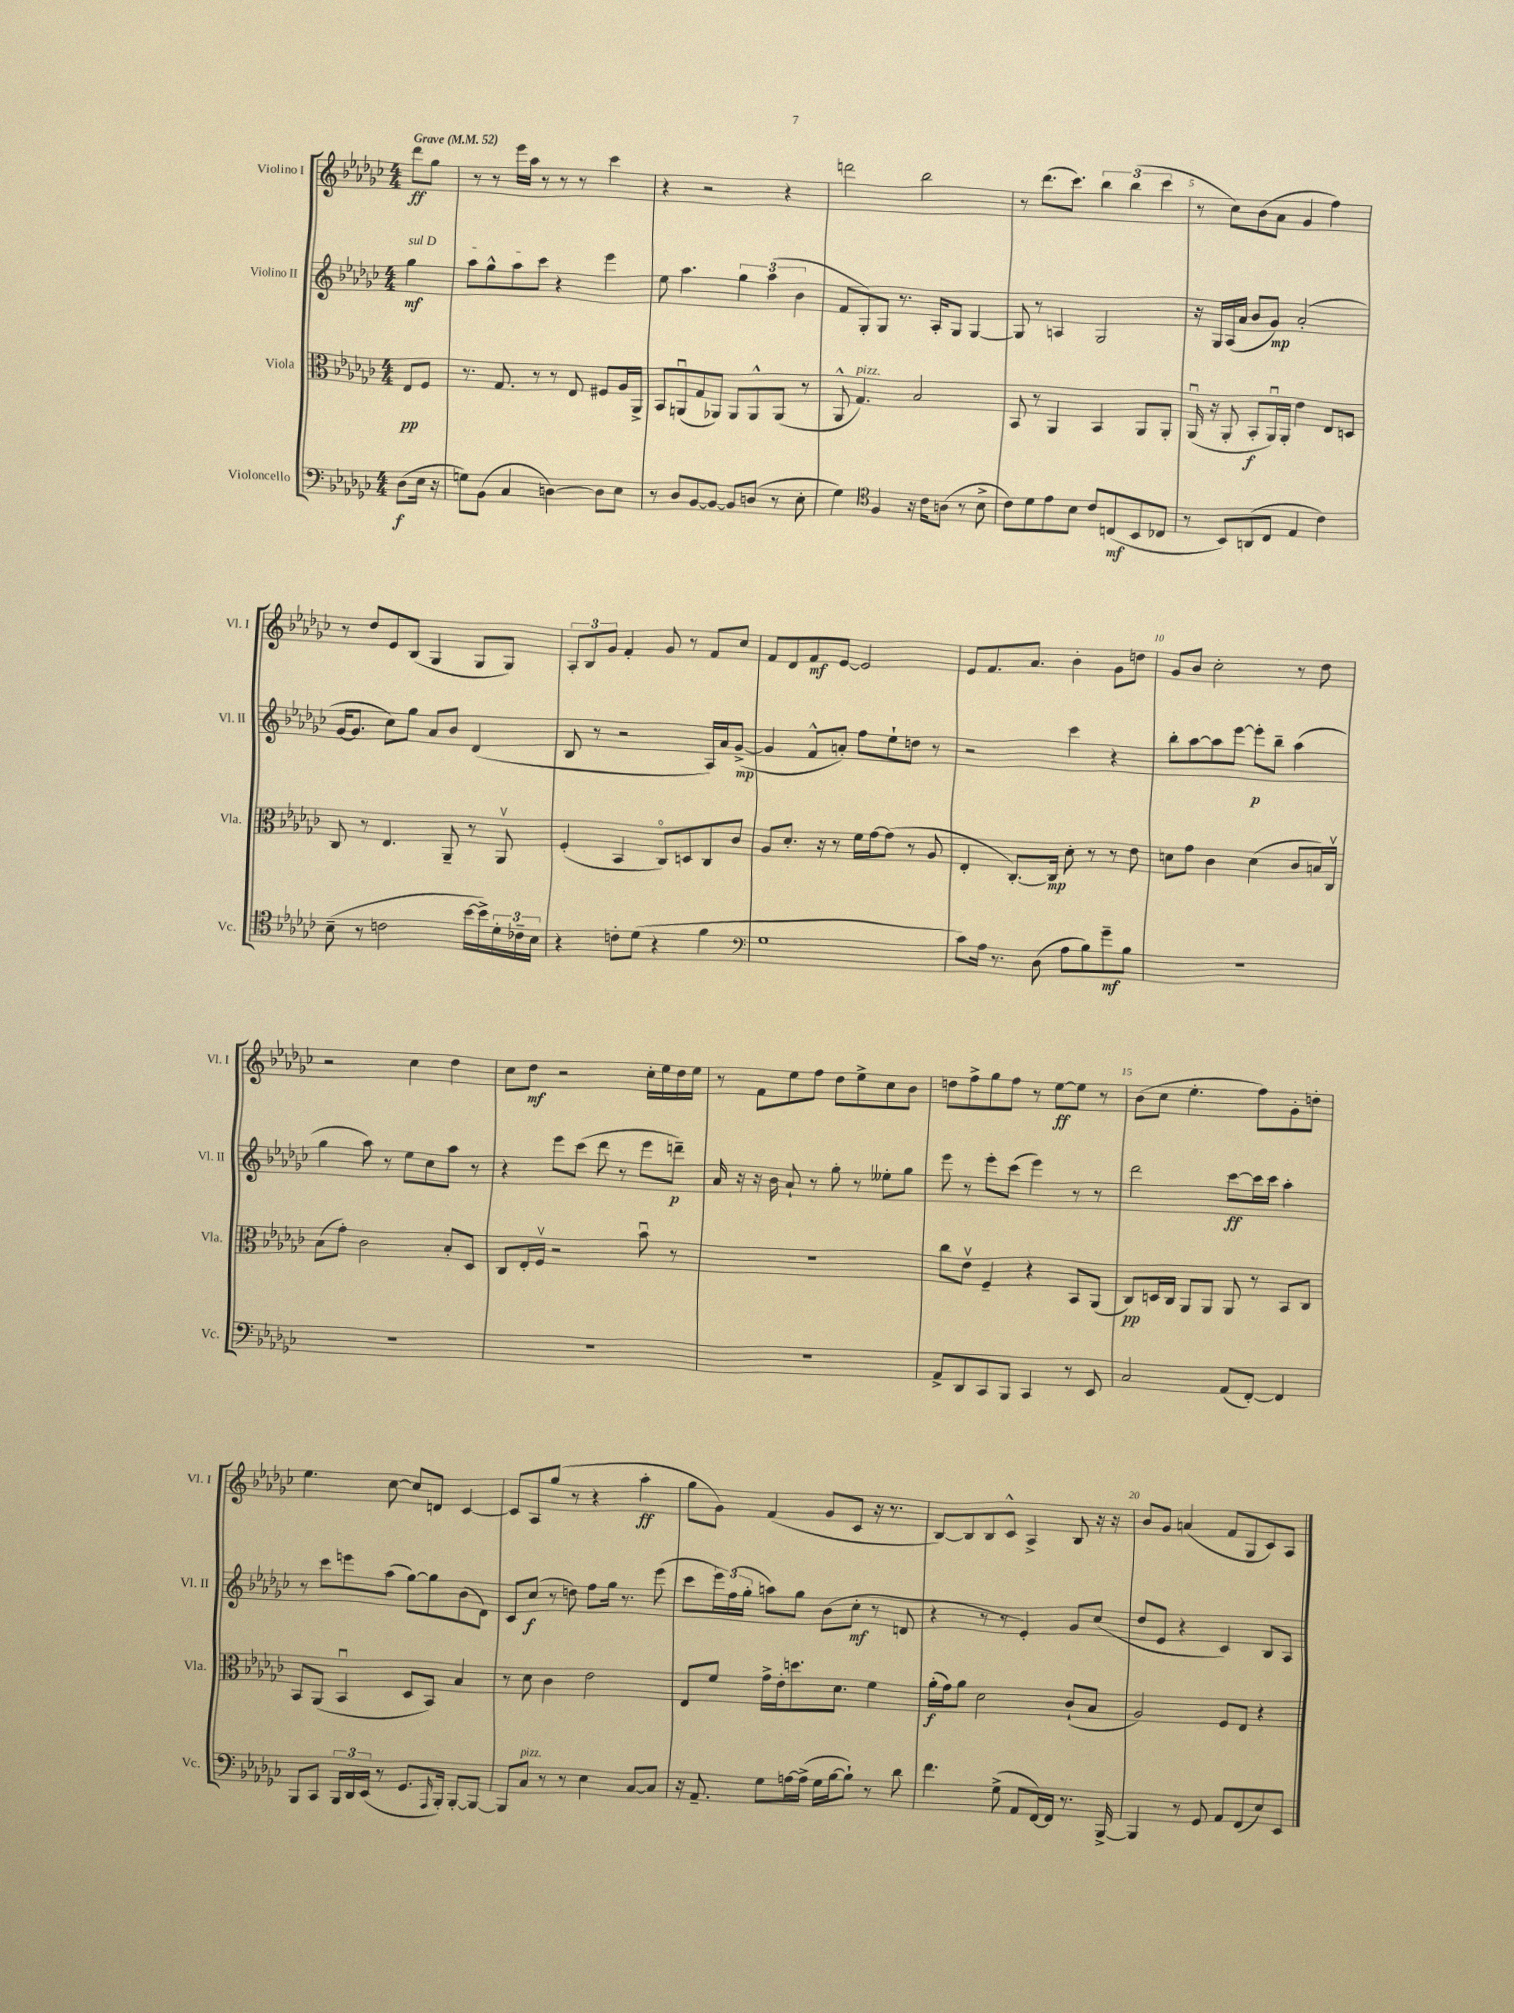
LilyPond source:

<<
\new StaffGroup <<
\new Staff = "s0" \with { instrumentName = "Violino I" shortInstrumentName = "Vl. I" } {
    \clef treble \key ges \major \numericTimeSignature \time 4/4 \partial 4 \tempo "Grave" 4 = 52
    des'''8\ff ges''8 |
    r8 r8 ees'''16 aes''16 r8 r8 r8 ces'''4 |
    r4 r2 r4 |
    d'''2 bes''2 |
    r8 des'''8.( ces'''8.) \tuplet 3/2 { bes''4 bes''4( ces'''4 } |
    r8 ces''8) bes'8( aes'8 ges'4 f''4) |
    r8 des''8 ees'8 bes8( ges4 ges8 ges8) |
    \tuplet 3/2 { aes8-. bes8 ges'8 } f'4-. ges'8 r8 f'8 ces''8 |
    f'8 des'8 f'8\mf ees'8~ ees'2 |
    ees'8 f'8. aes'8. bes'4-. ges'8 d''8 |
    ges'8 bes'8 ces''2-. r8 des''8 |
    r2 ces''4 des''4 |
    ces''8 des''8\mf r2 ces''16-. ees''16 des''16 ees''16 |
    r8 f'8 ees''8 f''8 des''8 ees''8-> ces''8 bes'8 |
    d''8 f''8-> ges''8 f''8 r8 ees''8~\ff ees''8 r8 |
    bes'8( ces''8 ees''4.-. f''8) ges'8-. d''8-. |
    ees''4. ces''8~ ces''8 d'8 ces'4~ |
    ces'8 aes8 ges''8( r8 r4 aes''4-.\ff |
    ges''8 ges'8) f'4( ges'8 ces'8 r16 r8. |
    bes8~) bes8 bes8 ces'8-^ aes4-> bes8 r16 r16 |
    bes'8 ges'8 a'4( f'8 ges8 ces'8) aes8 \bar "|." |
}
\new Staff = "s1" \with { instrumentName = "Violino II" shortInstrumentName = "Vl. II" } {
    \clef treble \key ges \major \numericTimeSignature \time 4/4 \partial 4
    \once \override TextSpanner.bound-details.left.text = \markup { \italic "sul D" } ges''4\mf\startTextSpan |
    aes''8 ges''8-^ aes''8 ces'''8\stopTextSpan r4 ees'''4 |
    ees''8 aes''4. \tuplet 3/2 { ges''4 aes''4( bes'4 } |
    f'8 ges8-.) ges8 r8. aes16-. ges8 ges4~ |
    ges8 r8 a4 ges2 |
    r16 ges16 aes16( aes'16 bes'8 ges'8\mp) aes'2-.( |
    ges'16~ ges'8. ces''8) ges''8 aes'8 bes'8 des'4( |
    bes8 r8 r2 aes16) aes'16 ges'8~->\mp( |
    ges'4 f'8-^ a'8-.) f''8 ees''8-! d''8 r8 |
    r2 ces'''4 r4 |
    bes''8-. aes''8~ aes''8 ees'''8~ ees'''8-.\p bes''8-- aes''4( |
    ges''4 aes''8) r8 ees''8 ces''8 aes''8 r8 |
    r4 ees'''8 ces'''8( des'''8 r8 ees'''8 d'''8--\p) |
    aes'16 r16 r16 bes'16 aes'8-! r8 ges''8-. r8 eeses''8-. ges''8 |
    ees'''8 r8 ees'''8-. ces'''8( ees'''4) r8 r8 |
    des'''2 ces'''8~\ff ces'''16 ces'''16 aes''4-. |
    r8 ces'''8 e'''8 aes''8( ges''8~) ges''8 bes'8( des'8) |
    ces'8 ces''8\f( r8 d''8) f''8 ges''16 r8. ees'''8( |
    ces'''8 \tuplet 3/2 { ees'''16) f''16( ges''16-. } a''8) ges''8 bes'8( ces''8-.\mf r8 d'8 |
    r4 r8 r8 ees'4-.) ges'8 ces''8( |
    des''8 ees'8 r4 ces'4) bes8 aes8 \bar "|." |
}
\new Staff = "s2" \with { instrumentName = "Viola" shortInstrumentName = "Vla." } {
    \clef alto \key ges \major \numericTimeSignature \time 4/4 \partial 4
    ees8\pp f8 |
    r8. ges8. r8 r8 ees8 fis8 aes16 aes,16-> |
    bes,8 a,8\downbow( ges8 aes,8) aes,8 aes,8-^ aes,8( r8 |
    aes,8-^ ges4.^\markup { \italic "pizz." }) bes2 |
    bes,8 r8 aes,4 bes,4 aes,8 aes,8-. |
    aes,16\downbow( r16 aes,8-. bes,8-.\f aes,16\downbow) aes,16-. ees'4 ees8 d8 |
    ces8 r8 ees4. aes,8-- r8 aes,8\upbow |
    f4-.( bes,4 ces8\flageolet) d8 ces8 ces'8 |
    aes8 des'8.-. r16 r8 f'16 ges'16~ ges'8( r8 aes8 |
    ees4-. ces8.~-.) ces16\mp des'8-. r8 r8 ees'8 |
    d'8 ges'8 ces'4 d'4( ces'8 b16) ces16\upbow |
    bes8( ges'8-.) ces'2 bes8-. des8 |
    ces8 ees16-. f16\upbow r2 bes'8\downbow r8 |
    R1 |
    ces''8 ees'8\upbow f4-- r4 bes,8 aes,8( |
    ces8\pp) d16 ces16 aes,8 aes,8 aes,8 r8 bes,8 ces8 |
    bes,8 aes,8( bes,4\downbow des8 bes,8) bes4 |
    r8 des'8 ces'4 ees'2 |
    ees8 f'8 ges'16-> ees'16-. d''8. des'8. f'4 |
    aes'16-.\f( ges'16) aes'8 des'2 ces'8-!( bes8 |
    aes2) f8 ees8 r4 \bar "|." |
}
\new Staff = "s3" \with { instrumentName = "Violoncello" shortInstrumentName = "Vc." } {
    \clef bass \key ges \major \numericTimeSignature \time 4/4 \partial 4
    des8\f( ees16 r16 |
    g8) bes,8( ces4 d4~) d8 ees8 |
    r8 des8 bes,8~ bes,8~ bes,8 d8( r8 ees8-. |
    ges4) \clef tenor f4 r16 ces'16 a8( r8 bes8-> |
    ces'8) des'8 ees'8 bes8 ces'8 c8\mf( bes,8 ces8 |
    r8 bes,8) a,8( ces8 ees4 ces'4) |
    bes8--( r8 c'2 bes'16~ bes'16->) \tuplet 3/2 { des'16-. ces'16-- bes16 } |
    r4 c'8-. des'8( r4 f'4 |
    \clef bass ges1 |
    ces'8) aes16 r8. des8( aes8 bes8) ges'8--\mf bes8 |
    R1 |
    R1 |
    R1 |
    R1 |
    aes,8-> des,8 ces,8 bes,,8 ces,4 r8 ees,8 |
    ces2 aes,8( f,8~-.) f,4 |
    bes,,8 ces,8 \tuplet 3/2 { bes,,16 des,16 ees,16( } r8 ges,8. \grace { aes,,16 } bes,,16-.) bes,,8~-. bes,,8~ |
    bes,,8 ces8^\markup { \italic "pizz." } r8 r8 ees4 ces8~ ces8 |
    r16 aes,8.-- ges8 a16~ a16->( ges16 bes16~ bes8-!) r8 des'8 |
    f'4. ges8->( aes,8 f,16~) f,16 r8. bes,,16~-> |
    bes,,4 r8 ges,8 aes,8 f,8( ees8) ees,8 \bar "|." |
}
>>
>>
\layout { \context { \Score \override BarNumber.break-visibility = ##(#f #t #t) barNumberVisibility = #(every-nth-bar-number-visible 5) } }
